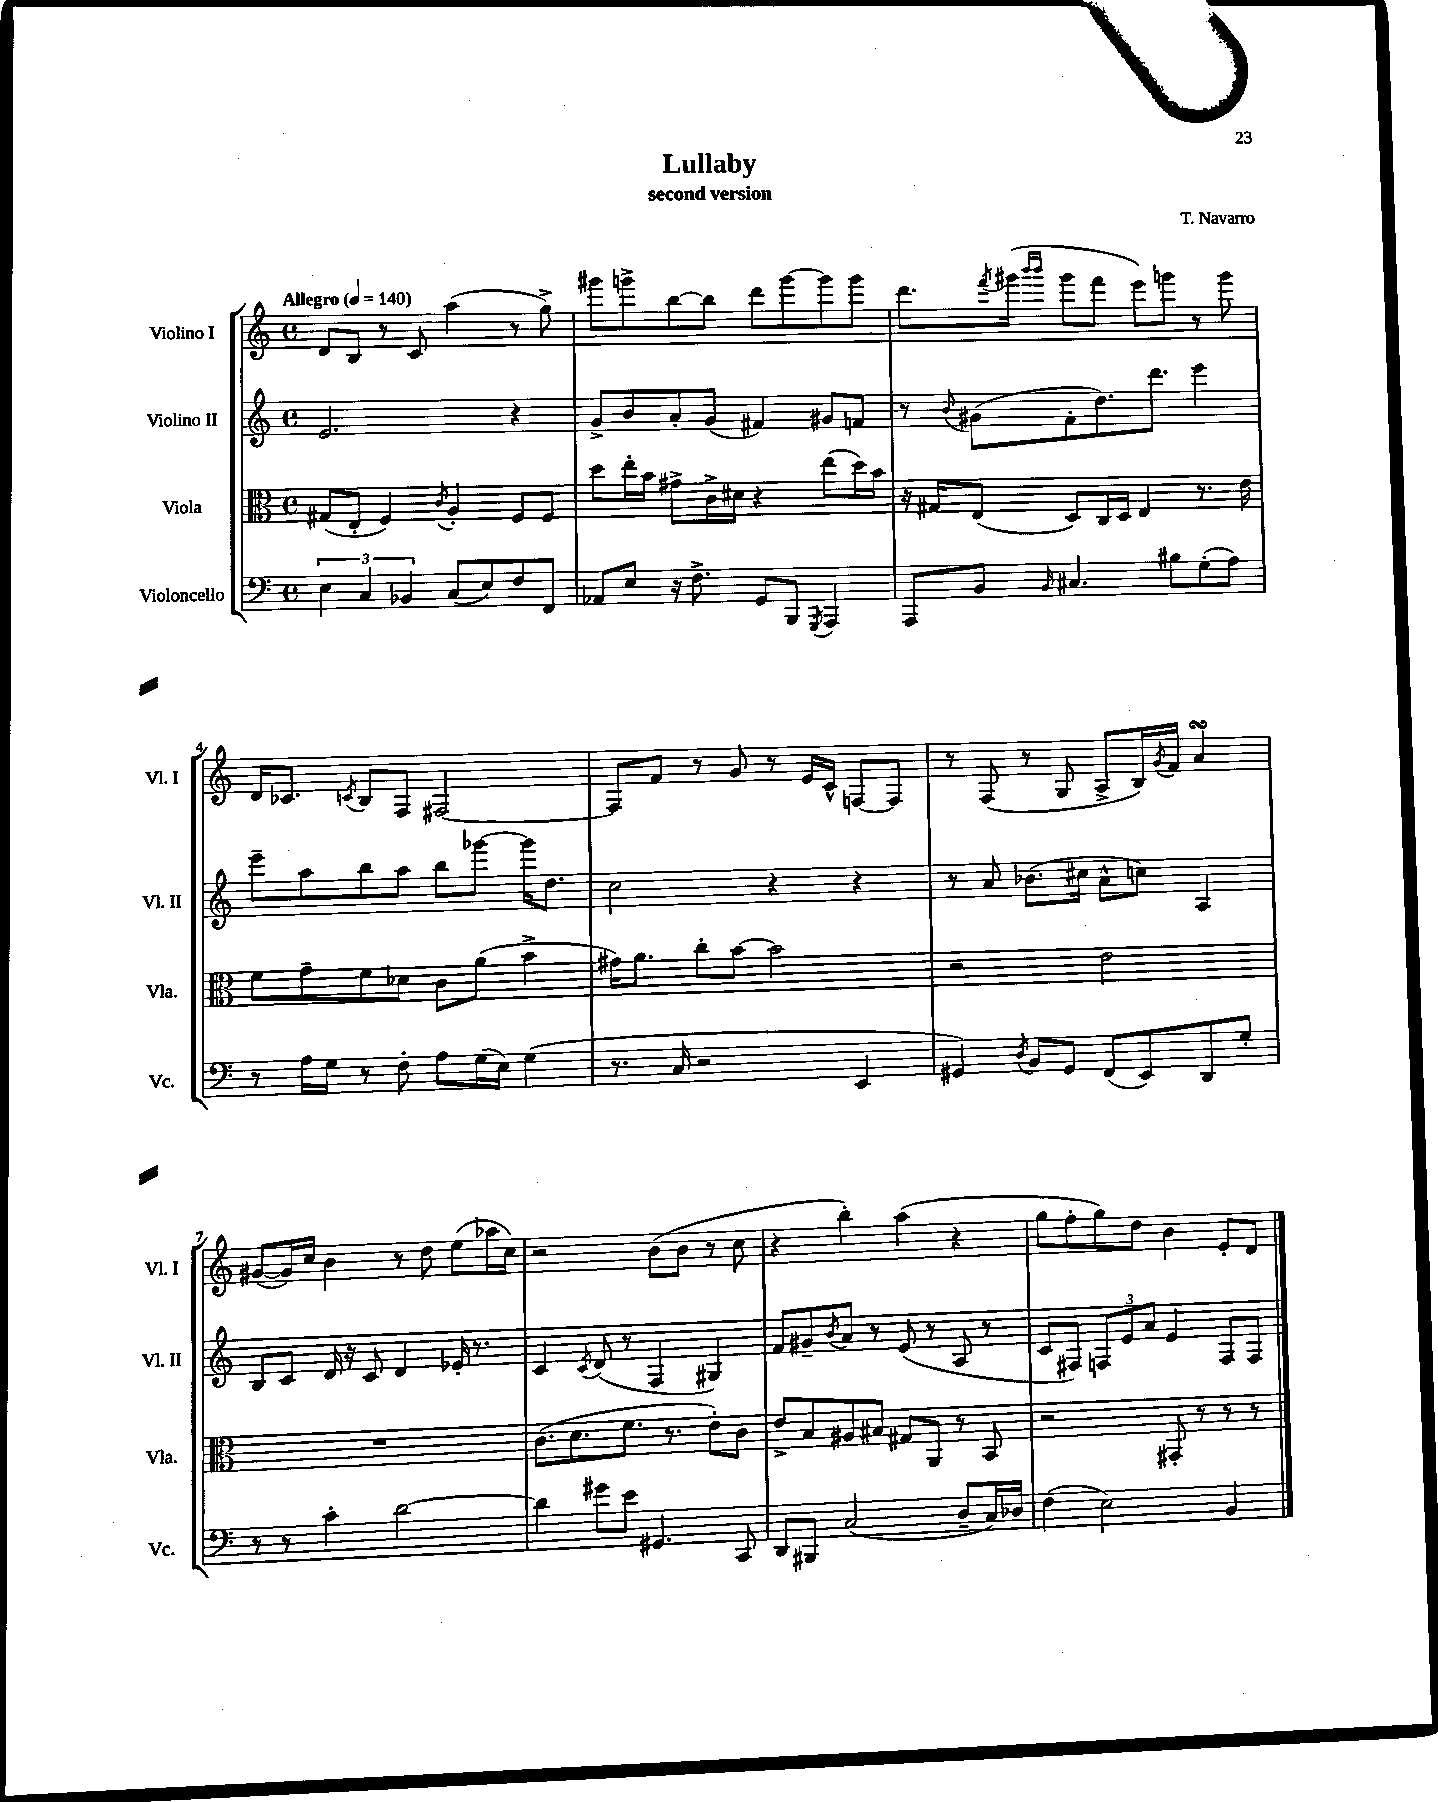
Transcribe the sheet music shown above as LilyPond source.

\header { title = "Lullaby" composer = "T. Navarro" subtitle = "second version" }
<<
\new StaffGroup <<
\new Staff = "s0" \with { instrumentName = "Violino I" shortInstrumentName = "Vl. I" } {
    \clef treble \key c \major \defaultTimeSignature \time 4/4 \tempo "Allegro" 4 = 140
    d'8 b8 r8 c'8 a''4( r8 g''8->) |
    gis'''8 g'''8-> b''8~ b''8 d'''8 g'''8~ g'''8 g'''8 |
    d'''8. \acciaccatura { f'''8 } gis'''16( \grace { b'''16 b'''16 } gis'''8 f'''8 e'''8) g'''8 r8 g'''8 |
    d'16 ces'8. \acciaccatura { c'8 } b8 f8 fis2~ |
    fis8 f'8 r8 g'8 r8 e'16 c'16-^ f8~ f8 |
    r8 f8( r8 g8 a8-> b16) \acciaccatura { g'8 } f'16 a'4\turn |
    gis'8~( gis'16) c''16 b'4 r8 d''8 e''8( aes''16 c''16) |
    r2 b'8( b'8 r8 c''8 |
    r4 b''4-.) a''4( r4 |
    g''8 f''8-. g''8) d''8 b'4 e'8-. d'8 \bar "|." |
}
\new Staff = "s1" \with { instrumentName = "Violino II" shortInstrumentName = "Vl. II" } {
    \clef treble \key c \major \defaultTimeSignature \time 4/4
    e'2. r4 |
    g'8-> b'8 a'8-. g'8( fis'4) gis'8 f'8 |
    r8 \appoggiatura { b'8 } gis'8( f'8-. d''8.) d'''8. e'''4 |
    e'''8-- a''8 b''8 a''8 b''8 ges'''8~ ges'''16 d''8. |
    c''2 r4 r4 |
    r8 a'8 bes'8.( cis''16 a'8-^ c''8) a4 |
    b8 c'8 d'16 r16 c'8 d'4 ees'16-. r8. |
    c'4 \acciaccatura { c'8 } d'8( r8 f4 gis4) |
    f'8 gis'8-- \acciaccatura { b'8 } a'8 r8 e'8( r8 a8 r8 |
    c'8 fis8) \tuplet 3/2 { f8 e'8 a'8 } e'4 f8 f8 \bar "|." |
}
\new Staff = "s2" \with { instrumentName = "Viola" shortInstrumentName = "Vla." } {
    \clef alto \key c \major \defaultTimeSignature \time 4/4
    gis8( e8-. f4) \acciaccatura { c'8 } a4-. f8 f8 |
    d''8 e''16-. b'16 gis'8-> c'16-> dis'16 r4 e''8( d''16) b'16 |
    r16 gis16 e8( d8) c16 d16 e4 r8. e'16 |
    f'8 g'8-- f'8 des'8 c'8 a'8( b'4-> |
    gis'16) a'8. c''8-. b'8~ b'2 |
    r2 e'2 |
    R1 |
    c'8.( d'8. f'8. r8. e'8-.) c'8 |
    e'8-> b8 ais8 bis8 gis8 a,8 r8 b,8 |
    r2 gis,8-. r8 r8 r8 \bar "|." |
}
\new Staff = "s3" \with { instrumentName = "Violoncello" shortInstrumentName = "Vc." } {
    \clef bass \key c \major \defaultTimeSignature \time 4/4
    \tuplet 3/2 { e4 c4 bes,4 } c8( e8) f8 f,8 |
    aes,8 e8 r16 f8.-> g,8 b,,8 \acciaccatura { g,,8 } a,,4 |
    a,,8 b,8 \grace { b,16 } cis4. bis8 g8-.( a8) |
    r8 a16 g16 r8 f8-. a8 g16( e16) g4( |
    r8. c16 r2 e,4 |
    gis,4) \acciaccatura { d8 } b,8 gis,8 f,8( e,8) d,8 g8-. |
    r8 r8 c'4-. d'2~ |
    d'4 gis'8 e'8 gis,4. c,8 |
    d,8 bis,,8 c2( d8-- c16) des16 |
    f4( e2) b,4 \bar "|." |
}
>>
>>
